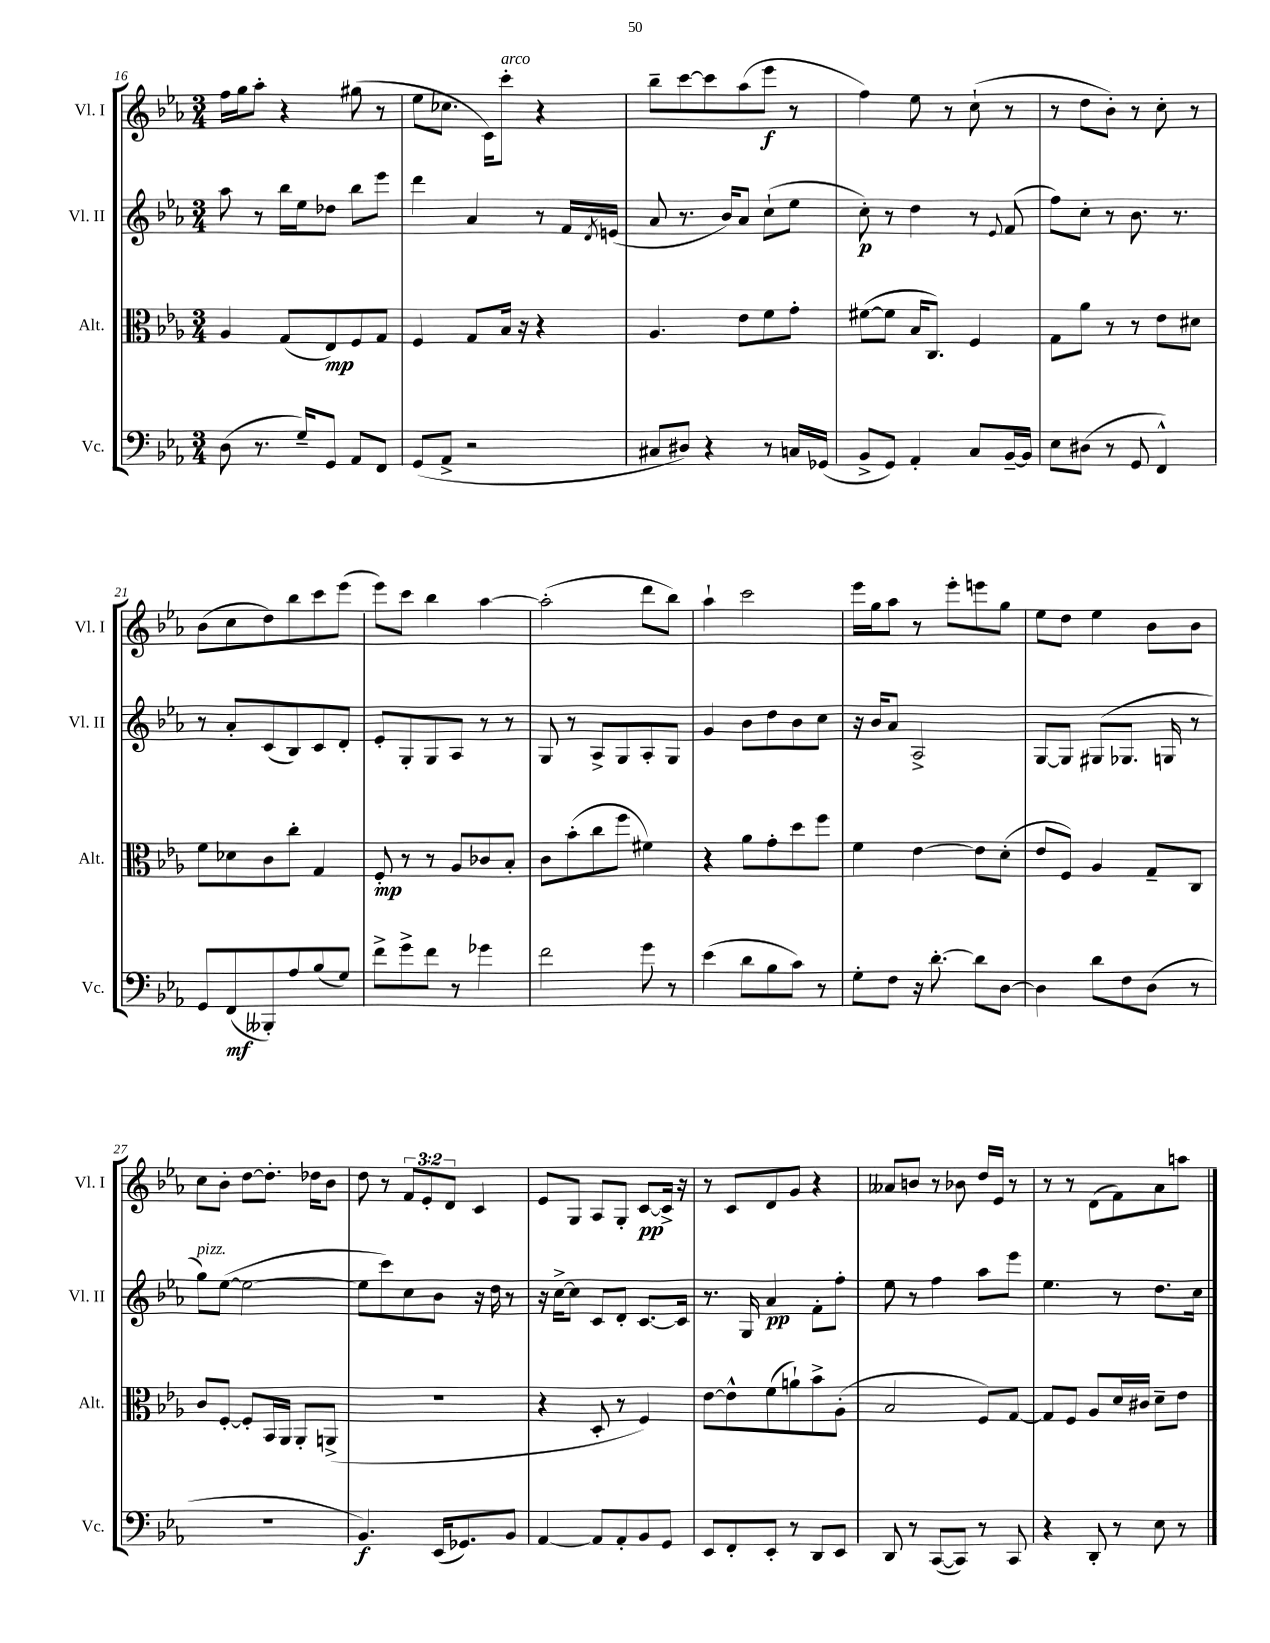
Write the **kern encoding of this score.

**kern	**kern	**kern	**kern
*staff4	*staff3	*staff2	*staff1
*clefF4	*clefC3	*clefG2	*clefG2
*k[b-e-a-]	*k[b-e-a-]	*k[b-e-a-]	*k[b-e-a-]
*M3/4	*M3/4	*M3/4	*M3/4
(8D	4A-	8aa-	16ff
.	.	.	16gg
8.r	.	8r	8aa-'
.	(8G	16bb-	4r
16G~)	.	16ee-	.
8GG	8E-)	8dd-	.
8AA-	8F	8bb-	(8gg#
8FF	8G	8eee-	8r
=	=	=	=
(8GG	4F	4ddd	8ee-
8AA-^	.	.	8.cc-
2r	8G	4a-	.
.	.	.	16c)
.	16B-	.	8ccc'
.	16r	.	.
.	4r	8r	4r
.	.	16f	.
.	.	8qd	.
.	.	(16e	.
=	=	=	=
8C#	4.A-	8a-	8bb-~
8D#)	.	8.r	[8ccc
4r	.	.	8ccc]
.	.	16b-)	.
.	8e-	8a-	(8aa-
8r	8f	(8cc`	8eee-
16C	8g'	8ee-	8r
(16GG-	.	.	.
=	=	=	=
8BB-^	([8f#	8cc')	4ff)
8GG)	8f#]	8r	.
4AA-'	16B-	4dd	8ee-
.	8.C)	.	.
.	.	.	8r
8C	4F	8r	(8cc`
.	.	8qqe-	.
[16BB-~	.	(8f	8r
16BB-]	.	.	.
=	=	=	=
8E-	8G	8ff)	8r
(8D#	8a-	8cc'	8dd
8r	8r	8r	8b-')
8GG	8r	8.b-	8r
4FF^^)	8e-	.	8cc'
.	.	8.r	.
.	8d#	.	8r
=	=	=	=
8GG	8f	8r	(8b-
(8FF	8d-	8a-'	8cc
8BBB--')	8c	(8c	8dd)
8A-	8cc'	8B-)	8bb-
(8B-	4G	8c	8ccc
8G)	.	8d'	(8eee-
=	=	=	=
8f^	8F'	8e-'	8eee-)
8g^	8r	8G'	8ccc
8f	8r	8G	4bb-
8r	8A-	8A-	.
4g-	8c-	8r	[4aa-
.	8B-'	8r	.
=	=	=	=
2f	8c	8G	(2aa-']
.	(8b-'	8r	.
.	8cc	8A-^	.
.	8ff	8G	.
8g	4f#)	8A-'	8ddd
8r	.	8G	8bb-)
=	=	=	=
(4e-	4r	4g	4aa-`
8d	8a-	8b-	2ccc
8B-	8g'	8dd	.
8c)	8dd	8b-	.
8r	8ff	8cc	.
=	=	=	=
8G'	4f	16r	16eee-
.	.	16b-	16gg
8F	.	8a-	8aa-
16r	[4e-	2A-^	8r
[8.d'	.	.	.
.	.	.	8eee-'
8d]	8e-]	.	8eee
[8D	(8d'	.	8gg
=	=	=	=
4D]	8e-	[8G	8ee-
.	8F)	8G]	8dd
8d	4A-	(8G#	4ee-
8F	.	8.G-	.
(8D	8G~	.	8b-
.	.	16G	.
8r	8C	8r	8b-
=	=	=	=
2.r	8c	8gg)	8cc
.	[8F'	([8ee-	8b-'
.	8F']	2ee-_	[8dd
.	16BB-	.	8.dd']
.	16AA-	.	.
.	8AA-'	.	.
.	.	.	16dd-
.	(8AA^	.	8b-
=	=	=	=
4.BB-)	2.r	8ee-]	8dd
.	.	8ccc)	8r
.	.	8cc	12f
.	.	.	12e-'
(16EE-	.	8b-	.
.	.	.	12d
8.GG-)	.	.	.
.	.	16r	4c
.	.	16dd	.
8BB-	.	8r	.
=	=	=	=
[4AA-	4r	16r	8e-
.	.	[16cc^	.
.	.	8cc]	8G
8AA-]	8D'	8c	8A-
8AA-'	8r	8d'	8G'
8BB-	4F)	[8.c	[8c
8GG	.	.	16c^]
.	.	16c]	16r
=	=	=	=
8EE-	[8e-	8.r	8r
8FF'	8e-^^]	.	8c
.	.	16G	.
8EE-'	(8f	4a-	8d
8r	8a`)	.	8g
8DD	8b-^	8f'	4r
8EE-	(8A-'	8ff'	.
=	=	=	=
8DD	2B-	8ee-	8a--
8r	.	8r	8b
([8CC	.	4ff	8r
8CC])	.	.	8b-
8r	8F)	8aa-	16dd
.	.	.	16e-
8CC	[8G	8eee-	8r
=	=	=	=
4r	8G]	4.ee-	8r
.	8F	.	8r
8DD'	8A-	.	(8d
8r	16d	8r	8f)
.	16c#	.	.
8E-	8d~	8.dd	8a-
8r	8e-	.	8aa
.	.	16cc	.
==	==	==	==
*-	*-	*-	*-
